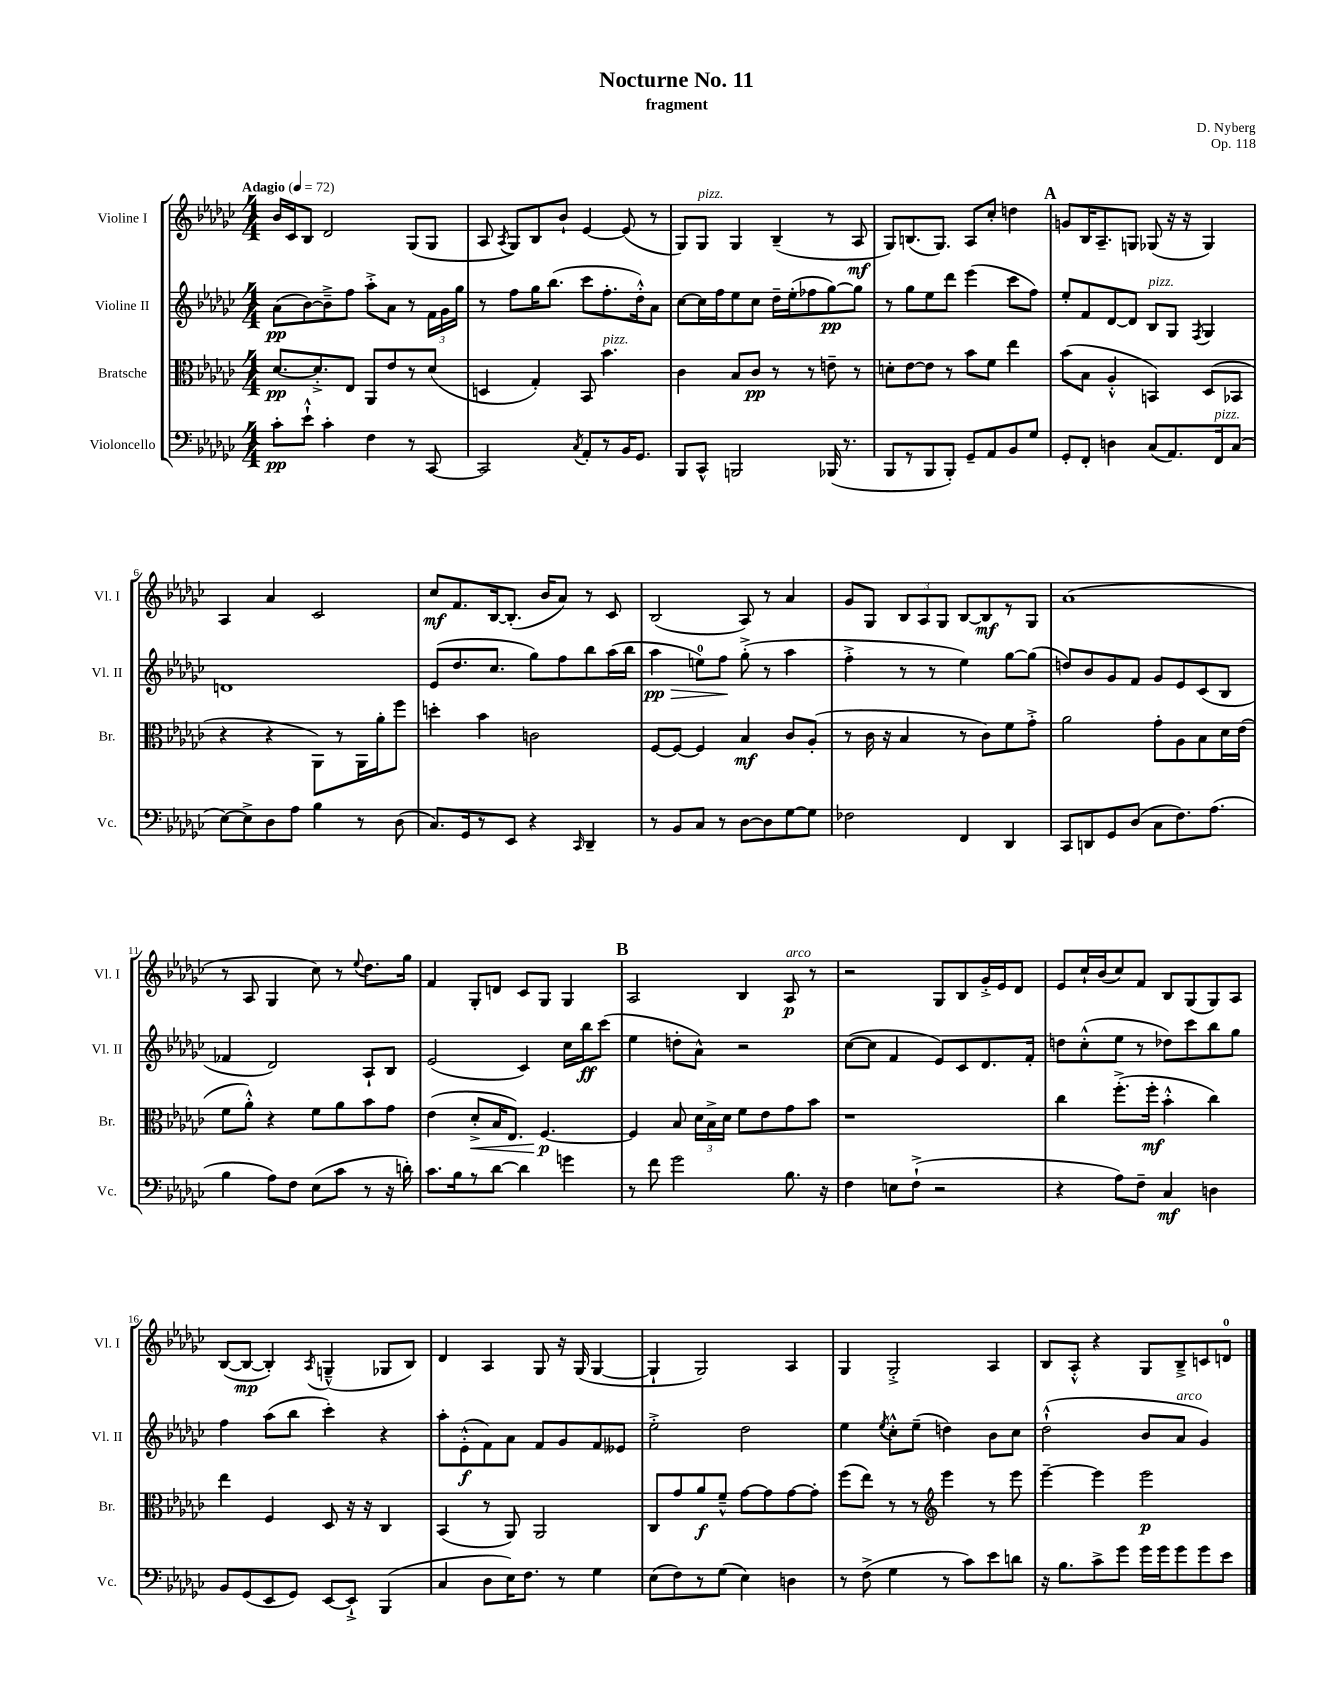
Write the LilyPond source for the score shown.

\header { title = "Nocturne No. 11" composer = "D. Nyberg" subtitle = "fragment" opus = "Op. 118" }
<<
\new StaffGroup <<
\new Staff = "s0" \with { instrumentName = "Violine I" shortInstrumentName = "Vl. I" } {
    \clef treble \key ges \major \numericTimeSignature \time 4/4 \tempo "Adagio" 4 = 72
    \autoBeamOff bes'16[ ces'16 bes8] des'2 ges8[( ges8] |
    aes8 \acciaccatura { aes8 } ges8[) bes8 bes'8]-! ees'4~ ees'8( r8 |
    ges8[) ges8]^\markup { \italic "pizz." } ges4 bes4--( r8 aes8\mf |
    ges8[) b8.( ges8.]) aes8[ ces''8]-. d''4 |
    \mark \markup { \bold "A" } g'8[ bes16 aes8.-- g8] ges8( r16 r16 ges4) |
    aes4 aes'4 ces'2 |
    ces''8[\mf f'8. bes16~ bes8.]-.( bes'16[ aes'8]) r8 ces'8 |
    bes2( aes8) r8 aes'4 |
    ges'8[ ges8] \tuplet 3/2 { bes8[ aes8 ges8] } bes8[~ bes8\mf r8 ges8] |
    aes'1( |
    r8 aes8 ges4 ces''8) r8 \appoggiatura { ees''8 } des''8.[ ges''16] |
    f'4 ges8[-. d'8] ces'8[ ges8] ges4 |
    \mark \markup { \bold "B" } aes2 bes4 aes8\p^\markup { \italic "arco" } r8 |
    r2 ges8[ bes8 ges'16-.-> ees'16 des'8] |
    ees'8[ ces''16-! bes'16( ces''8) f'8] bes8[ ges8( ges8) aes8] |
    bes8[~( bes8]~\mp bes4-.) \acciaccatura { aes8 } g4---^( ges8[ bes8]) |
    des'4 aes4 ges8 r16 ges16( ges4~ |
    ges4-! ges2) aes4 |
    ges4 ges2-.-> aes4 |
    bes8[ aes8]-.-^ r4 ges8[ bes8---> c'8 d'8]-0 \bar "|." |
}
\new Staff = "s1" \with { instrumentName = "Violine II" shortInstrumentName = "Vl. II" } {
    \clef treble \key ges \major \numericTimeSignature \time 4/4
    \autoBeamOff aes'8[\pp( bes'8~) bes'8---> f''8] aes''8[-.-> aes'8] r8 \tuplet 3/2 { f'16[ ges'16 ges''16] } |
    r8 f''8[ ges''16 bes''8.]( ces'''8[ f''8.-. des''16-.-^) aes'8] |
    ces''8[~ ces''16 f''16 ees''8 ces''8] des''16[-- ees''16-.( fes''8 ges''8~\pp) ges''8] |
    r8 ges''8[ ees''8 des'''8] ees'''4( ces'''8[ f''8]) |
    \mark \markup { \bold "A" } ees''8[-. f'8 des'8~ des'8] bes8[^\markup { \italic "pizz." } ges8] \acciaccatura { f8 } ges4 |
    d'1 |
    ees'8[( des''8. ces''8.] ges''8[) f''8 bes''8 aes''16( bes''16] |
    aes''4\pp\> e''8[-0) f''8]\! ges''8-.->( r8 aes''4 |
    f''4-.-> r8 r8 ees''4) ges''8[~ ges''8]( |
    d''8[) bes'8 ges'8 f'8] ges'8[ ees'8 ces'8( bes8] |
    fes'4 des'2) aes8[-! bes8] |
    ees'2( ces'4) ces''16[ bes''16\ff ces'''8]( |
    \mark \markup { \bold "B" } ees''4 d''8[-. aes'8]-^) r2 |
    ces''8[~( ces''8] f'4 ees'8[) ces'8 des'8. f'16]-. |
    d''8[ ces''8-.-^( ees''8] r8 des''8[) ces'''8 bes''8 ges''8] |
    f''4 aes''8[( bes''8] ces'''4-.) r4 |
    aes''8[-. ees'8-.-^\f( f'8) aes'8] f'8[ ges'8 f'8 eeses'8] |
    ees''2-.-> des''2 |
    ees''4 \acciaccatura { ees''8 } ces''8[-.-^ ees''8]--( d''4) bes'8[ ces''8] |
    des''2-!-^( bes'8[ aes'8]^\markup { \italic "arco" } ges'4) \bar "|." |
}
\new Staff = "s2" \with { instrumentName = "Bratsche" shortInstrumentName = "Br." } {
    \clef alto \key ges \major \numericTimeSignature \time 4/4
    \autoBeamOff des'8.[~\pp des'8.-.-> ees8] aes,8[ ees'8 r8 des'8]( |
    d4 ges4-.) bes,8 bes'4.^\markup { \italic "pizz." } |
    ces'4 bes8[ ces'8]\pp r8 r8 e'8-- r8 |
    d'8[-. ees'8~ ees'8] r8 bes'8[ f'8] ees''4 |
    \mark \markup { \bold "A" } bes'8[( bes8] aes4-.-^ b,4) des8[( bes,8] |
    r4 r4 aes,8[) r8 aes,16 aes'16-. f''8] |
    d''4-. bes'4 c'2 |
    f8[~ f8]~ f4 bes4\mf ces'8[ aes8]-.( |
    r8 ces'16 r16 bes4 r8 ces'8[) f'8 ges'8]-.-> |
    aes'2 ges'8[-. aes8 bes8 des'16 ees'16]( |
    f'8[ aes'8]-.-^) r4 f'8[ aes'8 bes'8 ges'8] |
    ees'4( des'8[-.->\< bes16 ees8.]) f4.~\p\! |
    \mark \markup { \bold "B" } f4 bes8 \tuplet 3/2 { des'16[ bes16-> des'16] } f'8[ ees'8 ges'8 bes'8] |
    r1 |
    ces''4 f''8.[-.->( f''16]-.\mf bes'4-.-^ ces''4) |
    ees''4 f4 des8 r16 r16 ces4 |
    bes,4( r8 aes,8) aes,2 |
    ces8[ ges'8 aes'8\f f'8]---^ ges'8[~ ges'8 ges'8~ ges'8]-. |
    f''8[( ees''8]) r8 r8 \clef treble ees'''4 r8 ees'''8 |
    ees'''4~-- ees'''4 ees'''2\p \bar "|." |
}
\new Staff = "s3" \with { instrumentName = "Violoncello" shortInstrumentName = "Vc." } {
    \clef bass \key ges \major \numericTimeSignature \time 4/4
    \autoBeamOff ces'8[-.\pp ees'8]-!-^ ces'4-. f4 r8 ces,8~ |
    ces,2 \acciaccatura { ces8 } aes,8[-. r8 bes,16 ges,8.] |
    bes,,8[ ces,8]-^ b,,2 bes,,16( r8. |
    bes,,8[ r8 bes,,8 bes,,8]-.) ges,8[-- aes,8 bes,8 ges8] |
    \mark \markup { \bold "A" } ges,8[-. f,8]-. d4 ces8[( aes,8.) f,16^\markup { \italic "pizz." } ces8]( |
    ees8[~) ees8-> des8 aes8] bes4 r8 des8( |
    ces8.[) ges,16 r8 ees,8] r4 \grace { ces,16 } des,4-- |
    r8 bes,8[ ces8] r8 des8[~ des8 ges8~ ges8] |
    fes2 f,4 des,4 |
    ces,8[ d,8 ges,8 des8]( ces8[ f8.) aes8.]( |
    bes4 aes8[) f8] ees8[( ces'8] r8 r16 d'16-.) |
    ces'8.[ bes16 r8 des'8]~ des'4 g'4 |
    \mark \markup { \bold "B" } r8 f'8 ges'2 bes8. r16 |
    f4 e8[ f8]-!->( r2 |
    r4 aes8[) f8]-- ces4\mf d4 |
    bes,8[ ges,8( ees,8 ges,8]) ees,8[~ ees,8]-!-> bes,,4( |
    ces4 des8[ ees16) f8.] r8 ges4 |
    ees8[( f8) r8 ges8]( ees4) d4 |
    r8 f8->( ges4 r8 ces'8[) ees'8 d'8] |
    r16 bes8.[ ces'8-> ges'8] ges'16[ ges'16 ges'8 ges'8 ees'8] \bar "|." |
}
>>
>>
